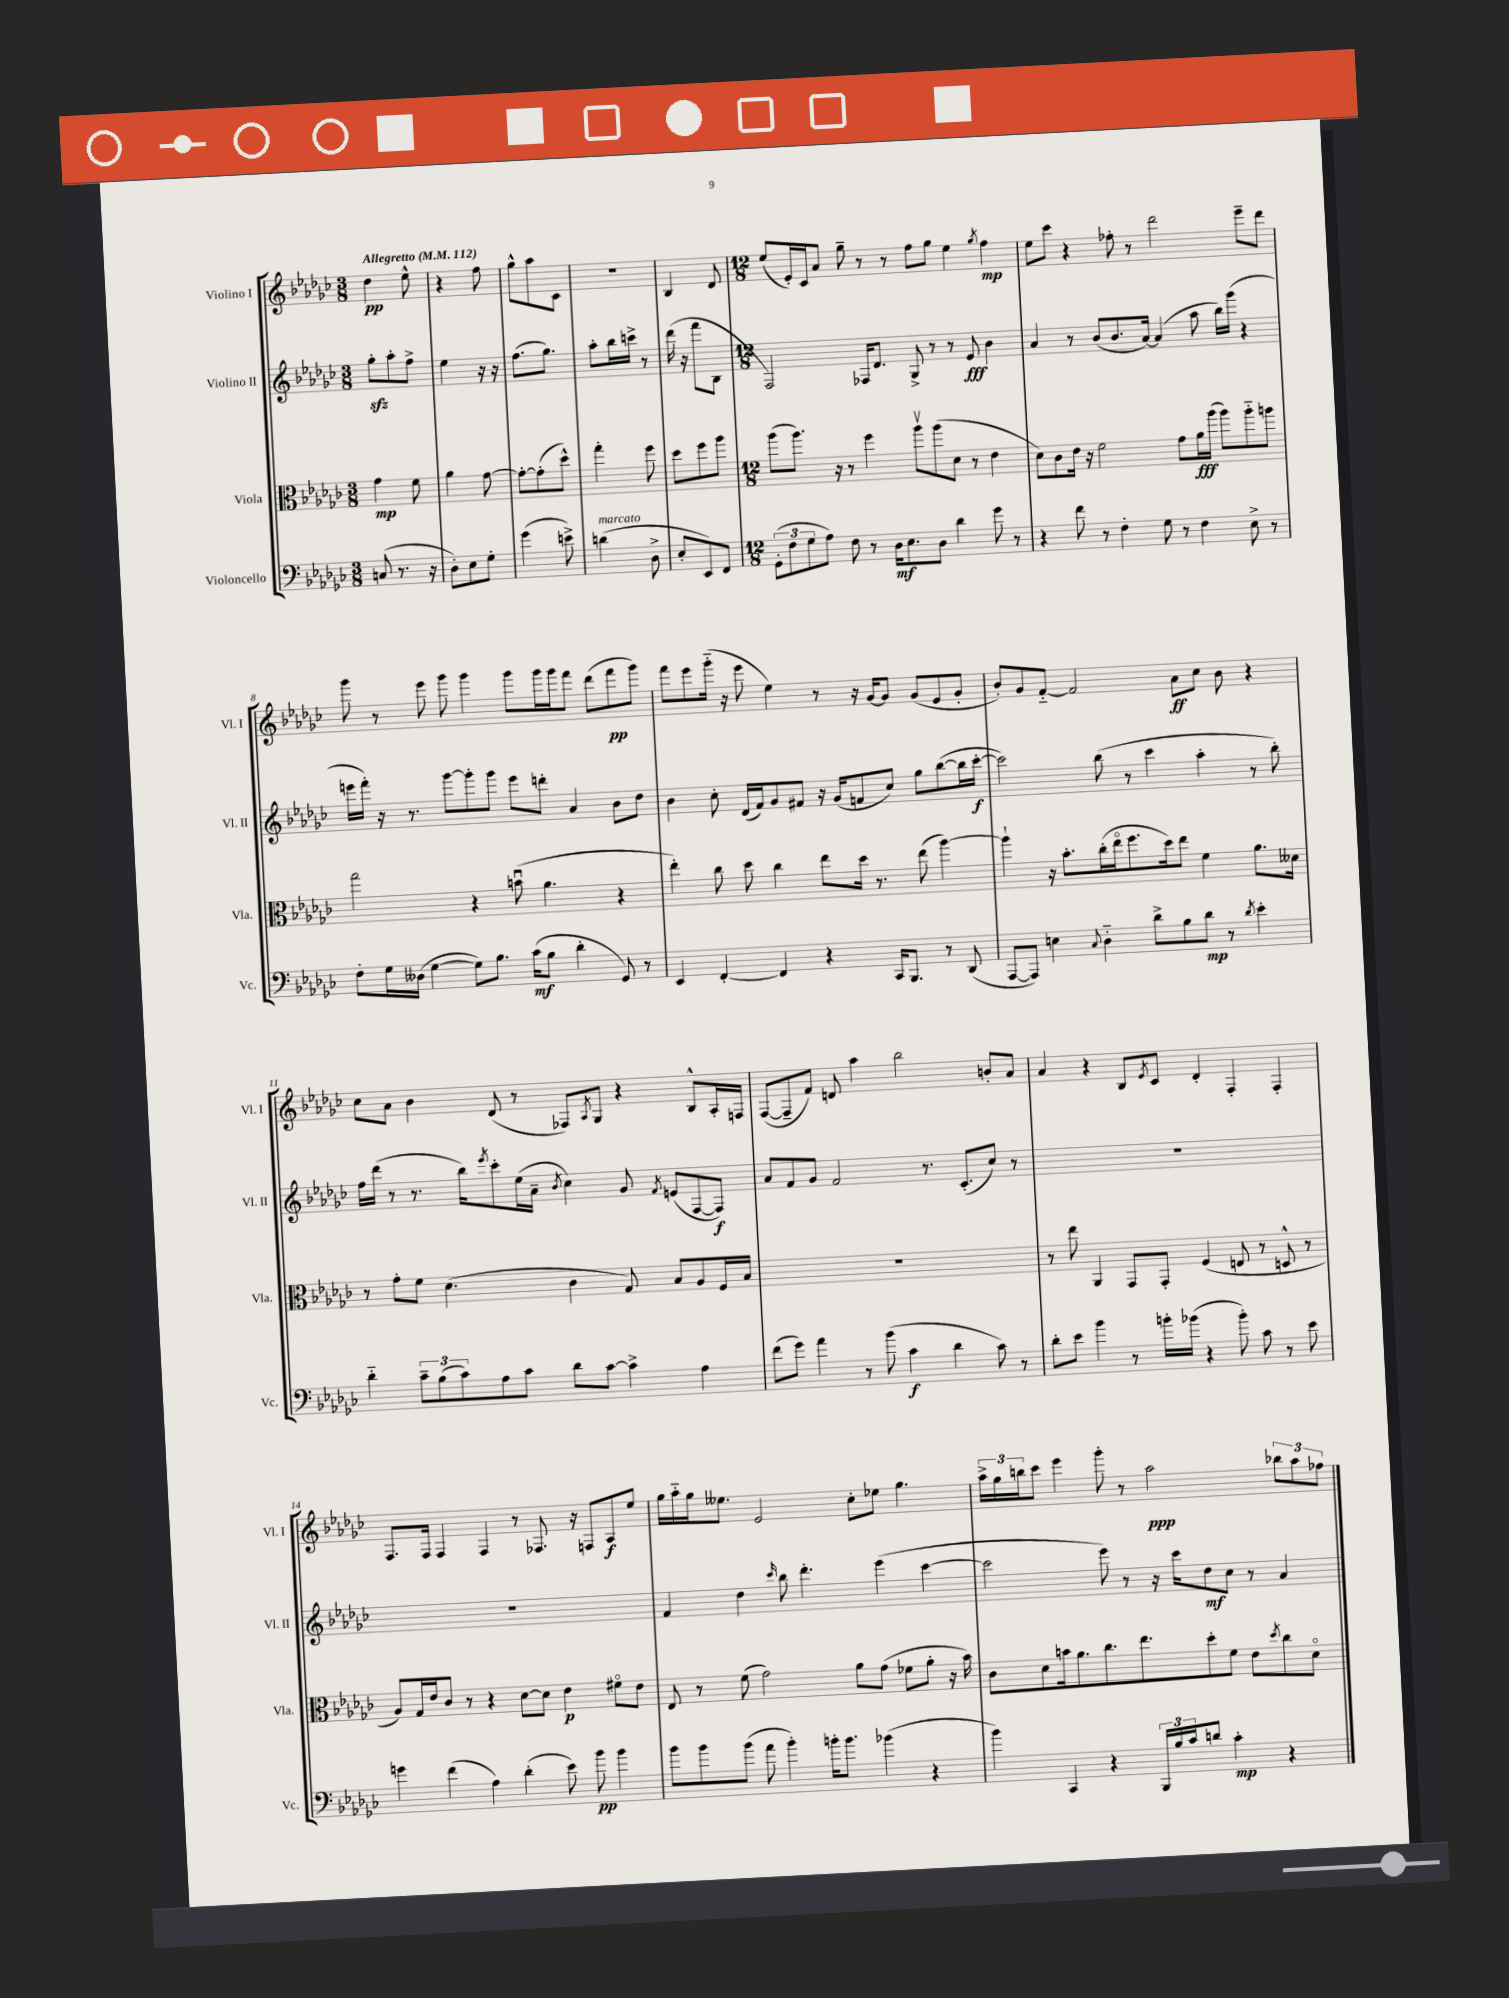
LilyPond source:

<<
\new StaffGroup <<
\new Staff = "s0" \with { instrumentName = "Violino I" shortInstrumentName = "Vl. I" } {
    \clef treble \key ges \major \numericTimeSignature \time 3/8 \tempo "Allegretto" 4 = 112
    des''4\pp ees''8-^ |
    r4 f''8 |
    ges''8-^ aes''8 ces'8 |
    R4. |
    bes4 des'8 |
    \numericTimeSignature \time 12/8 ees''8( ees'16-.) ces'16 aes'8 ges''8-- r8 r8 f''8 ges''8 ees''4 \acciaccatura { ges''8 } f''4\mp |
    ees''8 ces'''8 r4 fes''8-. r8 des'''2 ees'''8-- des'''8 |
    ges'''8 r8 ees'''8 ges'''8 ges'''4 ges'''8 ges'''16 ges'''16 f'''8 des'''8( f'''8\pp ges'''8) |
    f'''8 ees'''8 ges'''16-_( r16 ees'''8 ees''4) r8 r16 ges'16~ ges'8 ges'8( ees'8 ges'8-. |
    bes'8-.) ges'8 f'8~-_ f'2 aes'8\ff ces''8 bes'8 r4 |
    ces''8 aes'8 bes'4 des'8( r8 fes8) \acciaccatura { aes8 } ges8 r4 bes8-^ aes16-. f16 |
    f8~( f8-- f'8) d'8 aes''4 bes''2 b'8-. aes'8 |
    aes'4 r4 bes8 \acciaccatura { ees'8 } ces'8 des'4-. f4-. f4-. |
    f8. f16 f4 f4 r8 fes8. r16 f8 aes8\f ees''8 |
    ges''16 aes''16-_ ges''16 eeses''8. ees'2 ces''8-. ees''8 ges''4. |
    \tuplet 3/2 { aes''16-> ges''16 b''16 } ces'''8 ees'''4 ges'''8-. r8 aes''2\ppp \tuplet 3/2 { bes''8 aes''8 fes''8 } \bar "|." |
}
\new Staff = "s1" \with { instrumentName = "Violino II" shortInstrumentName = "Vl. II" } {
    \clef treble \key ges \major \numericTimeSignature \time 3/8
    ges''8-.\sfz aes''8-. f''8-> |
    ees''4 r16 r16 |
    f''8.( ges''8.) |
    aes''8-. bes''16 c'''16-> r8 |
    des'''16( r16 f'''8 bes8 |
    \numericTimeSignature \time 12/8 f2) fes16 des'8. ges8-> r8 r8 ees'8\fff bes'4 |
    aes'4 r8 bes'8( bes'8. aes'16~) aes'4( aes''8 bes''16) ges'''16( r4 |
    e'''16 f'''16-.) r16 r8. ges'''8~ ges'''8-. ges'''8 e'''8 d'''8-. aes'4 bes'8 des''8 |
    bes'4 ces''8-. des'16( f'16) ges'8 fis'8 r16 ges'16( f'8 ces''8) ges''8 bes''8~( bes''16 ces'''16~-.\f |
    ces'''2) bes''8( r8 ces'''4 aes''4-. r8 bes''8-.) |
    f''16 des'''16( r8 r8. bes''16) \acciaccatura { ees'''8 } ces'''8-. ees''16( aes'16-- \acciaccatura { bes'8 } ces''4) ges'8 \acciaccatura { f'8 } e'8( f8~ f8\f) |
    aes'8 f'8 ges'8 f'2 r8. ces'8.-.( ces''8) r8 |
    R1. |
    R1. |
    f'4 des''4 \grace { ces'''16 } bes''8 des'''4.-. ees'''4( ces'''4~ |
    ces'''2 ees'''8) r8 r16 ces'''16 des''8\mf ces''8 r8 aes'4 \bar "|." |
}
\new Staff = "s2" \with { instrumentName = "Viola" shortInstrumentName = "Vla." } {
    \clef alto \key ges \major \numericTimeSignature \time 3/8
    ges'4\mp f'8 |
    aes'4 ges'8~ |
    ges'8~-. ges'8-.( des''8-^) |
    ges''4-. f''8 |
    des''8 f''8 aes''8 |
    \numericTimeSignature \time 12/8 aes''8( aes''8.) r16 r8 f''4 aes''8\upbow aes''8( des'8 r8 ees'4 |
    des'8) ces'8 ees'16 r16 f'2 ges'8 aes'16\fff aes''16( aes''8) aes''8-_ a''8 |
    ges''2 r4 b'8\downbow( aes'4. r4 |
    ees''4-.) ces''8 des''8 ces''4 ees''8 des''16 r8. ees''8( aes''4~) |
    aes''4-! r16 bes'8.-. ces''16-.( ees''16\flageolet f''8. des''16) ees''8 f'4 aes'8. deses'16 |
    r8 ges'8-. f'8 des'4.( ces'4 ges8) bes8 aes8 f16 bes16 |
    R1. |
    r8 ees''8 aes,4 ges,8 ges,8-. f4( e8 r8 d8-^ r8 |
    aes8) ges16 ees'16 ces'8 r8 r4 des'8~ des'8 ees'4\p fis'8\flageolet ees'8 |
    ees8 r8 f'8( ges'2) aes'8 ges'8( fes'8 aes'8-. r16 bes'16) |
    ces'8 des'8 b'16 aes'8. ces''8. ees''8. des''8-. f'8 ees'8 \acciaccatura { des''8 } ces''8 des'8\flageolet \bar "|." |
}
\new Staff = "s3" \with { instrumentName = "Violoncello" shortInstrumentName = "Vc." } {
    \clef bass \key ges \major \numericTimeSignature \time 3/8
    c8( r8. r16 |
    des8-.) ees8 ges8-. |
    ges'4( e'8->) |
    d'4^\markup { \italic "marcato" }( des8-> |
    ees8-. ees,8) f,8 |
    \numericTimeSignature \time 12/8 \tuplet 3/2 { ges,8-.( f8 ges8 } aes8) f8 r8 des16\mf ees8. des8 des'4 ges'8 r8 |
    r4 f'8 r8 f4-. ges8 r8 f4 ees8-> r8 |
    f8-. ges16 deses16( ges4~ ges8) bes8. ces'16\mf( bes8 des'4-. ges,8) r8 |
    ees,4 f,4~-. f,4 r4 ces,16 bes,,8. r8 des,8( |
    aes,,8~ aes,,8) e4 \appoggiatura { ces8 } des4-_ des'8-> bes8 des'8\mp r8 \acciaccatura { des'8 } ees'4-. |
    des'4-_ \tuplet 3/2 { ces'8-- bes8( ces'8) } aes8 ces'8 des'8 ces'8~ ces'4-> aes4 |
    f'8( ges'8) aes'4 r8 bes'8( ces'4\f des'4 ces'8) r8 |
    des'8-. ees'8 bes'4 r8 b'16-. bes'16( r4 bes'8-.) ces'8 r8 ees'8 |
    g'4 f'4( aes4) des'4-.( ees'8) bes'8\pp bes'4 |
    bes'8 bes'8 bes'8( aes'8 bes'4-.) b'16-. b'8. bes'4( r4 |
    bes'4) ces,4 r4 \tuplet 3/2 { bes,,16 bes16 ces'16 } d'8 ces'4-.\mp r4 \bar "|." |
}
>>
>>
